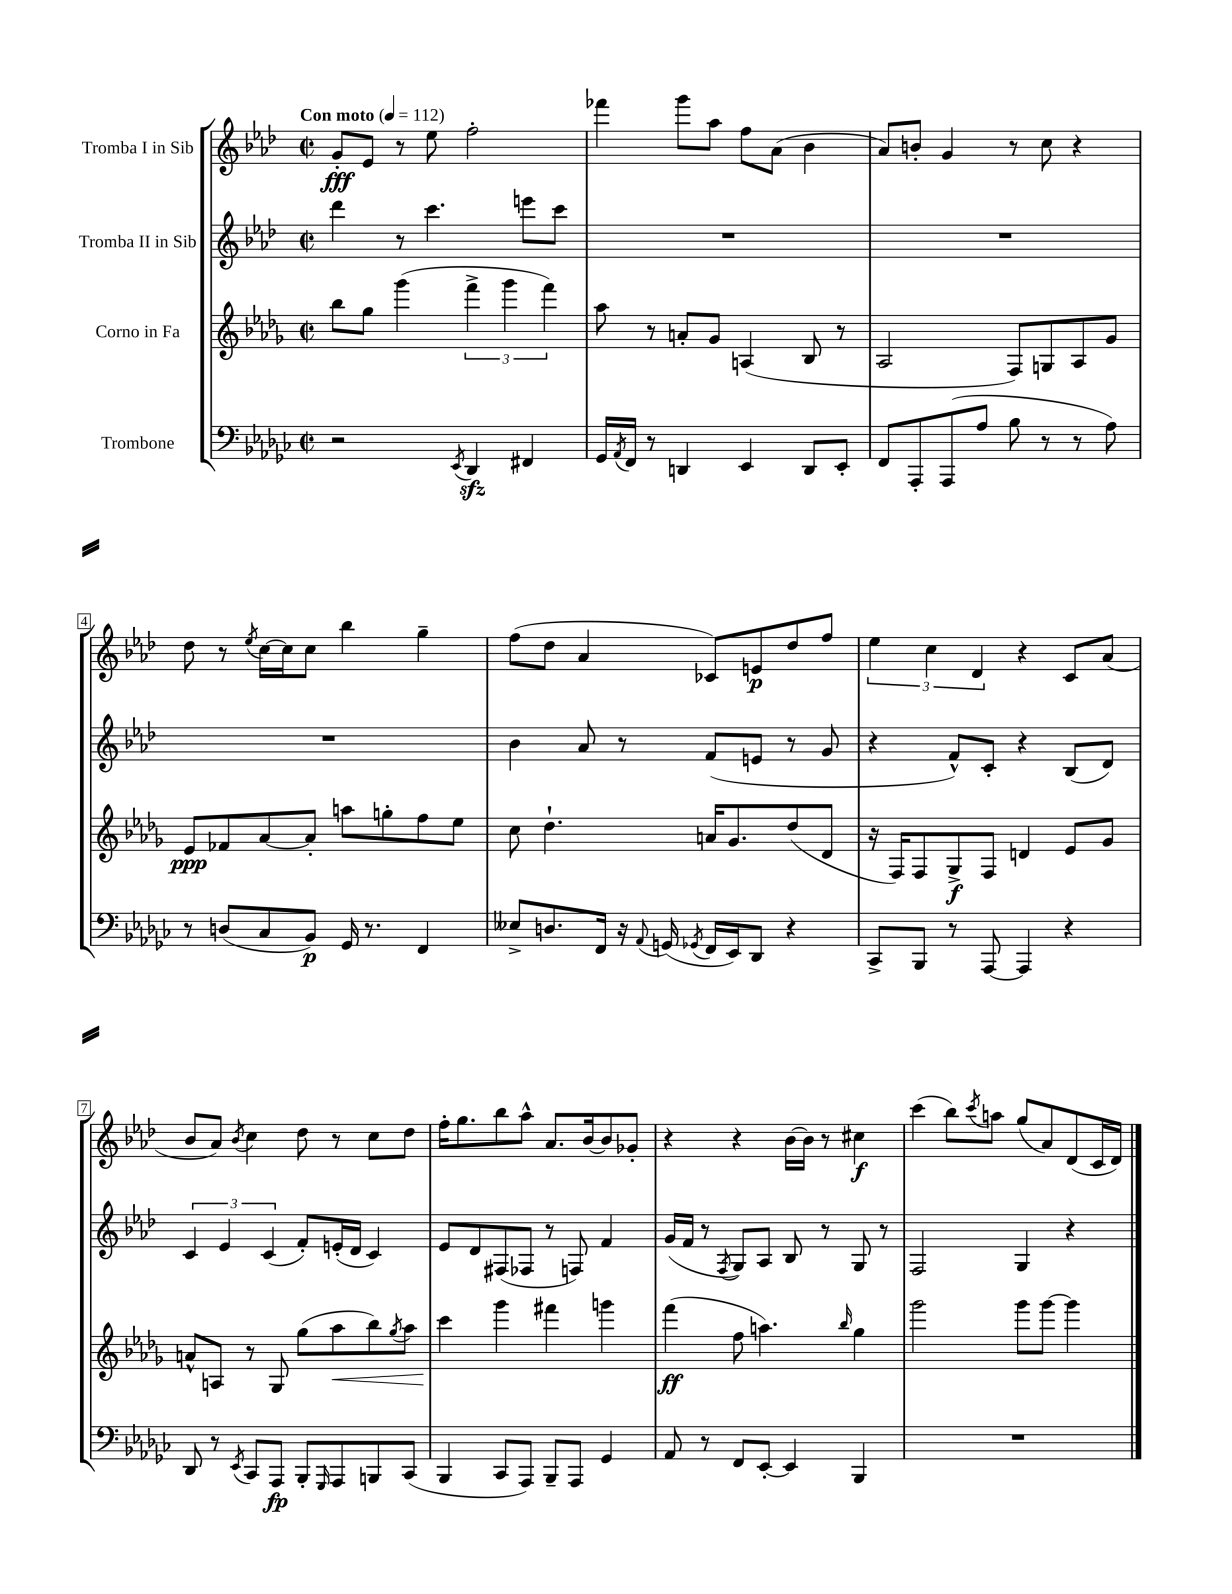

**kern	**dynam	**kern	**dynam	**kern	**kern	**dynam
*part4	*part4	*part3	*part3	*part2	*part1	*part1
*staff4	*staff4	*staff3	*staff3	*staff2	*staff1	*staff1
*I"Trombone	*	*I"Corno in Fa	*	*I"Tromba II in Sib	*I"Tromba I in Sib	*
*clefF4	*	*clefG2	*	*clefG2	*clefG2	*
*k[b-e-a-d-g-c-]	*	*k[b-e-a-d-g-]	*	*k[b-e-a-d-]	*k[b-e-a-d-]	*
*M2/2	*	*M2/2	*	*M2/2	*M2/2	*
*met(c|)	*	*met(c|)	*	*met(c|)	*met(c|)	*
*MM112	*	*MM112	*	*MM112	*MM112	*
=1	=1	=1	=1	=1	=1	=1
!	!	!	!	!	!LO:TX:a:B:t=Con moto	!
2r	.	8bb-\L	.	4ddd-\	8g'/L	fff
.	.	8gg-\J	.	.	8e-/J	.
.	.	(4ggg-\	.	8r	8r	.
.	.	.	.	4.ccc\	8ee-\	.
8qEE-/	.	.	.	.	.	.
4DD-zz/	.	6fff^\	.	.	2ff'\	.
.	.	6ggg-\	.	.	.	.
4FF#X/	.	.	.	8eeen\L	.	.
.	.	6fff\)	.	.	.	.
.	.	.	.	8ccc\J	.	.
=2	=2	=2	=2	=2	=2	=2
16GG-/LL	.	8aa-\	.	1r	4fff-X\	.
8qAA-/	.	.	.	.	.	.
16FF/JJ	.	.	.	.	.	.
8r	.	8r	.	.	.	.
4DDn/	.	8an'/L	.	.	8ggg\L	.
.	.	8g-/J	.	.	8aa-\J	.
4EE-/	.	(4An/	.	.	8ff\L	.
.	.	.	.	.	(8a-\J	.
8DD/L	.	8B-/	.	.	4b-\	.
8EE-'/J	.	8r	.	.	.	.
=3	=3	=3	=3	=3	=3	=3
8FF/L	.	2A-/	.	1r	8a-/L)	.
8AAA-'/	.	.	.	.	8bn'/J	.
(8AAA-/	.	.	.	.	4g/	.
8A-/J	.	.	.	.	.	.
8B-\	.	8F/L)	.	.	8r	.
8r	.	8Gn/	.	.	8cc\	.
8r	.	8A-/	.	.	4r	.
8A-\)	.	8g-/J	.	.	.	.
!!LO:LB:g=z
=4	=4	=4	=4	=4	=4	=4
8r	.	8e-/L	ppp	1r	8dd-\	.
(8Dn/L	.	8f-X/	.	.	8r	.
.	.	.	.	.	8qee-/	.
8C-/	.	[8a-/	.	.	[16cc\LL	.
.	.	.	.	.	16cc\J]	.
8BB-/J)	p	8a-'/J]	.	.	8cc\J	.
16GG-/	.	8aan\L	.	.	4bb-\	.
8.r	.	.	.	.	.	.
.	.	8ggn'\	.	.	.	.
4FF/	.	8ff\	.	.	4gg~\	.
.	.	8ee-\J	.	.	.	.
=5	=5	=5	=5	=5	=5	=5
8E--X^/L	.	8cc\	.	4b-\	(8ff\L	.
8.Dn/	.	4.dd-`\	.	.	8dd-\J	.
.	.	.	.	8a-/	4a-/	.
16FF/Jk	.	.	.	.	.	.
16r	.	.	.	8r	.	.
8qqAA-/	.	.	.	.	.	.
(16GGn/	.	.	.	.	.	.
8qGG-X/	.	.	.	.	.	.
16FF/LL	.	16an/KL	.	(8f/L	8c-X/L)	.
16EE-/J)	.	8.g-/	.	.	.	.
8DD-/J	.	.	.	8en/J	8en/	p
4r	.	(8dd-/	.	8r	8dd-/	.
.	.	8d-/J	.	8g/	8ff/J	.
=6	=6	=6	=6	=6	=6	=6
8CC-^/L	.	16r	.	4r	6ee-\	.
.	.	16F/KL)	.	.	.	.
8BBB-/J	.	8F/	.	.	.	.
.	.	.	.	.	6cc\	.
8r	.	8G-^/	f	8f^^/L)	.	.
.	.	.	.	.	6d-/	.
[8AAA-/	.	8F/J	.	8c'/J	.	.
4AAA-/]	.	4dn/	.	4r	4r	.
4r	.	8e-/L	.	(8B-/L	8c/L	.
.	.	8g-/J	.	8d-/J)	(8a-/J	.
!!LO:LB:g=z
=7	=7	=7	=7	=7	=7	=7
8DD-/	.	8an^^/L	.	6c/	8b-/L	.
8r	.	8An/J	.	.	8a-/J)	.
.	.	.	.	6e-/	.	.
8qEE-/	.	.	.	.	8qb-/	.
8CC-/L	.	8r	.	.	4cc\	.
.	.	.	.	(6c/	.	.
8AAA-/J	fp	8G-/	.	.	.	.
8BBB-'/L	.	(8gg-\L	.	8f'/L)	8dd-\	.
16qqGGG-/	.	.	.	.	.	.
!	!	!	!LO:HP:b	!	!	!
8AAA-/	.	8aa-\	<	(16en'/L	8r	.
.	.	.	.	16d-/JJ	.	.
8BBBn/	.	8bb-\)	.	4c/)	8cc\L	.
.	.	8qgg-/	.	.	.	.
(8CC-/J	.	8aa-\J	.	.	8dd-\J	.
=8	=8	=8	=8	=8	=8	=8
4BBB-/	.	4ccc\	.	8e-/L	16ff'\KL	.
.	.	.	.	.	8.gg\	.
.	.	.	.	8d-/	.	.
8CC-/L	.	4ggg-\	[	(8F#X/	8bb-\	.
8AAA-/J)	.	.	.	8F-X/J	8aa-^^\J	.
8BBB-~/L	.	4fff#X\	.	8r	8.a-/L	.
8AAA-/J	.	.	.	8Fn/)	.	.
.	.	.	.	.	[16b-/k	.
4GG-/	.	4gggn\	.	4f/	8b-/]	.
.	.	.	.	.	8g-X'/J	.
=9	=9	=9	=9	=9	=9	=9
8AA-/	.	(4fff\	ff	(16g/LL	4r	.
.	.	.	.	16f/JJ	.	.
8r	.	.	.	8r	.	.
.	.	.	.	8qF/	.	.
8FF/L	.	8ff\	.	8G/L)	4r	.
[8EE-'/J	.	4.aan\)	.	8A-/J	.	.
4EE-/]	.	.	.	8B-/	[16b-\LL	.
.	.	.	.	.	16b-\JJ]	.
.	.	.	.	8r	8r	.
.	.	16qqbb-/	.	.	.	.
4BBB-/	.	4gg-\	.	8G/	4cc#X\	f
.	.	.	.	8r	.	.
=10	=10	=10	=10	=10	=10	=10
1r	.	2ggg-\	.	2F/	(4ccc\	.
.	.	.	.	.	8bb-\L)	.
.	.	.	.	.	8qccc/	.
.	.	.	.	.	8aan\J	.
.	.	8ggg-\L	.	4G/	(8gg/L	.
.	.	[8ggg-\J	.	.	8a-/)	.
.	.	4ggg-\]	.	4r	(8d-/	.
.	.	.	.	.	16c/L	.
.	.	.	.	.	16d-/JJ)	.
==	==	==	==	==	==	==
*-	*-	*-	*-	*-	*-	*-
